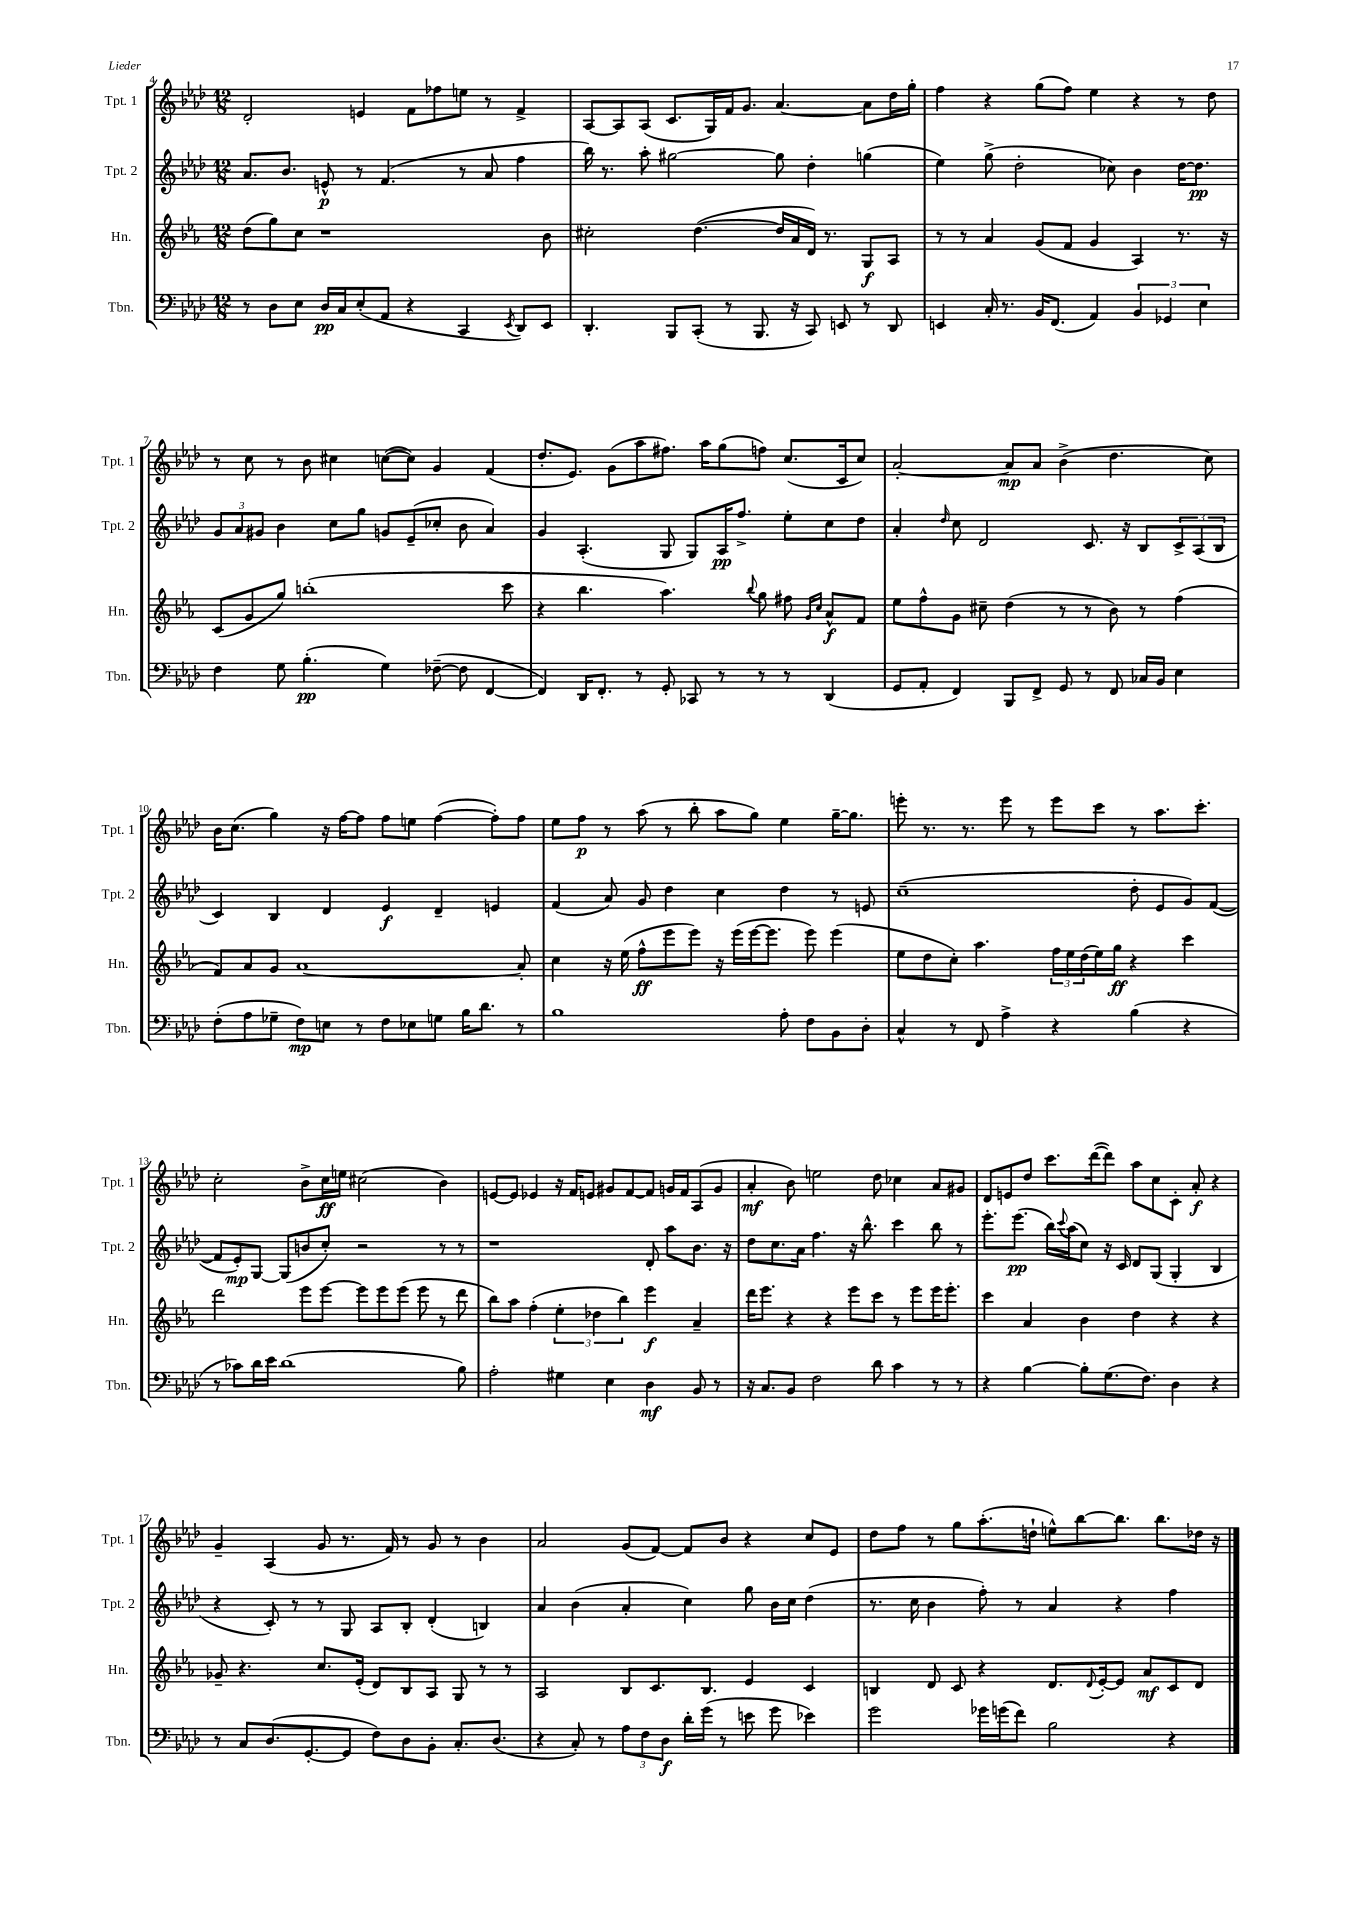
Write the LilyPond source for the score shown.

<<
\new StaffGroup <<
\new Staff = "s0" \with { instrumentName = "Tpt. 1" shortInstrumentName = "Tpt. 1" } {
    \clef treble \key aes \major \numericTimeSignature \time 12/8
    des'2-. e'4 f'8 fes''8 e''8 r8 f'4-> |
    aes8~ aes8 aes8( c'8. g16) f'16 g'8. aes'4.~ aes'8 des''16 g''16-. |
    f''4 r4 g''8( f''8) ees''4 r4 r8 des''8 |
    r8 c''8 r8 bes'8 cis''4 c''8~( c''8) g'4 f'4( |
    des''8.-. ees'8.) g'8( aes''8 fis''8.) aes''16 g''8( f''8) c''8.( c'16 c''8) |
    aes'2~-. aes'8\mp aes'8 bes'4->( des''4. c''8) |
    bes'16 c''8.( g''4) r16 f''16~ f''8 f''8 e''8 f''4~( f''8-.) f''8 |
    ees''8 f''8\p r8 aes''8( r8 bes''8-. aes''8 g''8) ees''4 g''16~-- g''8. |
    e'''8-. r8. r8. e'''8 r8 e'''8 c'''8 r8 aes''8. c'''8.-. |
    c''2-. bes'8-> c''16\ff e''16 cis''2( bes'4) |
    e'8~ e'8 ees'4 r16 f'16 e'8 gis'8 f'8~ f'8 g'16 f'16 aes8( g'8 |
    aes'4-.\mf bes'8) e''2 des''8 ces''4 aes'8 gis'8 |
    des'8 e'8 des''8 c'''8. des'''16~( des'''8) aes''8 c''8 c'8-. aes'8-.\f r4 |
    g'4-- aes4( g'8 r8. f'16) r8 g'8 r8 bes'4 |
    aes'2 g'8( f'8~) f'8 bes'8 r4 c''8 ees'8 |
    des''8 f''8 r8 g''8 aes''8.-.( d''16-! e''8-^) bes''8~ bes''8. bes''8. des''16 r16 \bar "|." |
}
\new Staff = "s1" \with { instrumentName = "Tpt. 2" shortInstrumentName = "Tpt. 2" } {
    \clef treble \key aes \major \numericTimeSignature \time 12/8
    aes'8. bes'8. e'8-^\p r8 f'4.( r8 aes'8 f''4 |
    bes''16) r8. aes''8-. gis''2~ gis''8 des''4-. g''4( |
    ees''4) g''8->( des''2-. ces''8) bes'4 des''16~ des''8.\pp |
    \tuplet 3/2 { g'8 aes'8 gis'8 } bes'4 c''8 g''8 g'8 ees'8--( ces''8-. bes'8 aes'4) |
    g'4 aes4.-.( g8 g8) aes16\pp f''8.-> ees''8-. c''8 des''8 |
    aes'4-. \grace { des''16 } c''8 des'2 c'8. r16 bes8 \tuplet 3/2 { c'8-> aes8( bes8 } |
    c'4) bes4 des'4 ees'4\f des'4-- e'4 |
    f'4( aes'8) g'8 des''4 c''4 des''4 r8 e'8 |
    c''1--( des''8-. ees'8 g'8) f'8~( |
    f'8 ees'8-.\mp) g8~ g8( b'8 c''8-.) r2 r8 r8 |
    r1 des'8-. aes''8 bes'8. r16 |
    des''8 c''8. aes'16 f''4. r16 bes''8.-^ c'''4 bes''8 r8 |
    ees'''8.-. ees'''8.\pp( bes''16) \appoggiatura { c'''8 } aes''16( c''8) r16 c'16 des'8 g8( g4-. bes4 |
    r4 c'8-.) r8 r8 g8 aes8 bes8-. des'4-.( b4) |
    aes'4 bes'4( aes'4-. c''4) g''8 bes'16 c''16 des''4( |
    r8. c''16 bes'4 f''8-.) r8 aes'4 r4 f''4 \bar "|." |
}
\new Staff = "s2" \with { instrumentName = "Hn." shortInstrumentName = "Hn." } {
    \clef treble \key ees \major \numericTimeSignature \time 12/8
    d''8( g''8) c''8 r1 bes'8 |
    cis''2-. d''4.~( d''16 aes'16 d'16) r8. g8\f aes8 |
    r8 r8 aes'4 g'8( f'8 g'4 aes4) r8. r16 |
    c'8( g'8 g''8) b''1-.( c'''8 |
    r4 bes''4. aes''4.) \appoggiatura { bes''8 } g''8 fis''8 \grace { g'16 c''16 } aes'8-^\f f'8 |
    ees''8 f''8-^ g'8 cis''8-- d''4( r8 r8 bes'8) r8 f''4( |
    f'8) aes'8 g'8 aes'1~ aes'8-. |
    c''4 r16 ees''16( f''8-^\ff ees'''8 ees'''8) r16 ees'''16( ees'''16~ ees'''8. ees'''8) ees'''4( |
    ees''8 d''8 c''8-.) aes''4. \tuplet 3/2 { f''16 ees''16 d''16( } ees''16) g''16\ff r4 c'''4 |
    d'''2 ees'''8 ees'''8~ ees'''8 ees'''8 ees'''8( ees'''8 r8 d'''8 |
    bes''8) aes''8 f''4-.( \tuplet 3/2 { ees''4-. des''4 bes''4) } ees'''4\f aes'4-- |
    d'''16 ees'''8. r4 r4 ees'''8 c'''8 r8 ees'''8 ees'''16 ees'''8.-. |
    c'''4 aes'4 bes'4 d''4 r4 r4 |
    ges'8-- r4. c''8. ees'16-.( d'8) bes8 aes8 g8 r8 r8 |
    aes2 bes8 c'8. bes8. ees'4 c'4 |
    b4 d'8 c'8 r4 d'8. \appoggiatura { d'8 } ees'16~-. ees'8 aes'8\mf c'8 d'8 \bar "|." |
}
\new Staff = "s3" \with { instrumentName = "Tbn." shortInstrumentName = "Tbn." } {
    \clef bass \key aes \major \numericTimeSignature \time 12/8
    r8 des8 ees8 des16\pp c16 ees8-.( aes,8 r4 c,4 \acciaccatura { ees,8 } des,8) ees,8 |
    des,4.-. bes,,8 c,8-.( r8 bes,,8. r16 c,8) e,8 r8 des,8 |
    e,4 c16-. r8. bes,16 f,8.( aes,4) \tuplet 3/2 { bes,4 ges,4 ees4 } |
    f4 g8 bes4.-.\pp( g4) fes8~--( fes8 f,4~ |
    f,4) des,16 f,8.-. r8 g,8-. ces,8 r8 r8 r8 des,4( |
    g,8 aes,8-. f,4) bes,,8 f,8-> g,8 r8 f,8 ces16 bes,16 ees4 |
    f8-.( aes8 ges8-- f8\mp) e8 r8 f8 ees8 g8 bes16 des'8. r8 |
    bes1 aes8-. f8 bes,8 des8-. |
    c4-^ r8 f,8 aes4-> r4 bes4( r4 |
    r8 ces'8) des'16 ees'16 des'1( bes8) |
    aes2-. gis4 ees4 des4\mf bes,8 r8 |
    r16 c8. bes,8 f2 des'8 c'4 r8 r8 |
    r4 bes4~ bes8-. g8.( f8.) des4 r4 |
    r8 c8 des8.( g,8.~-. g,8 f8) des8 bes,8-. c8.-. des8.( |
    r4 c8-.) r8 \tuplet 3/2 { aes8 f8 des8\f } des'16-. g'16( r8 e'8 g'8 ees'4) |
    g'2 ges'16 g'16( f'8) bes2 r4 \bar "|." |
}
>>
>>
\layout { \context { \Score currentBarNumber = #4 } }
